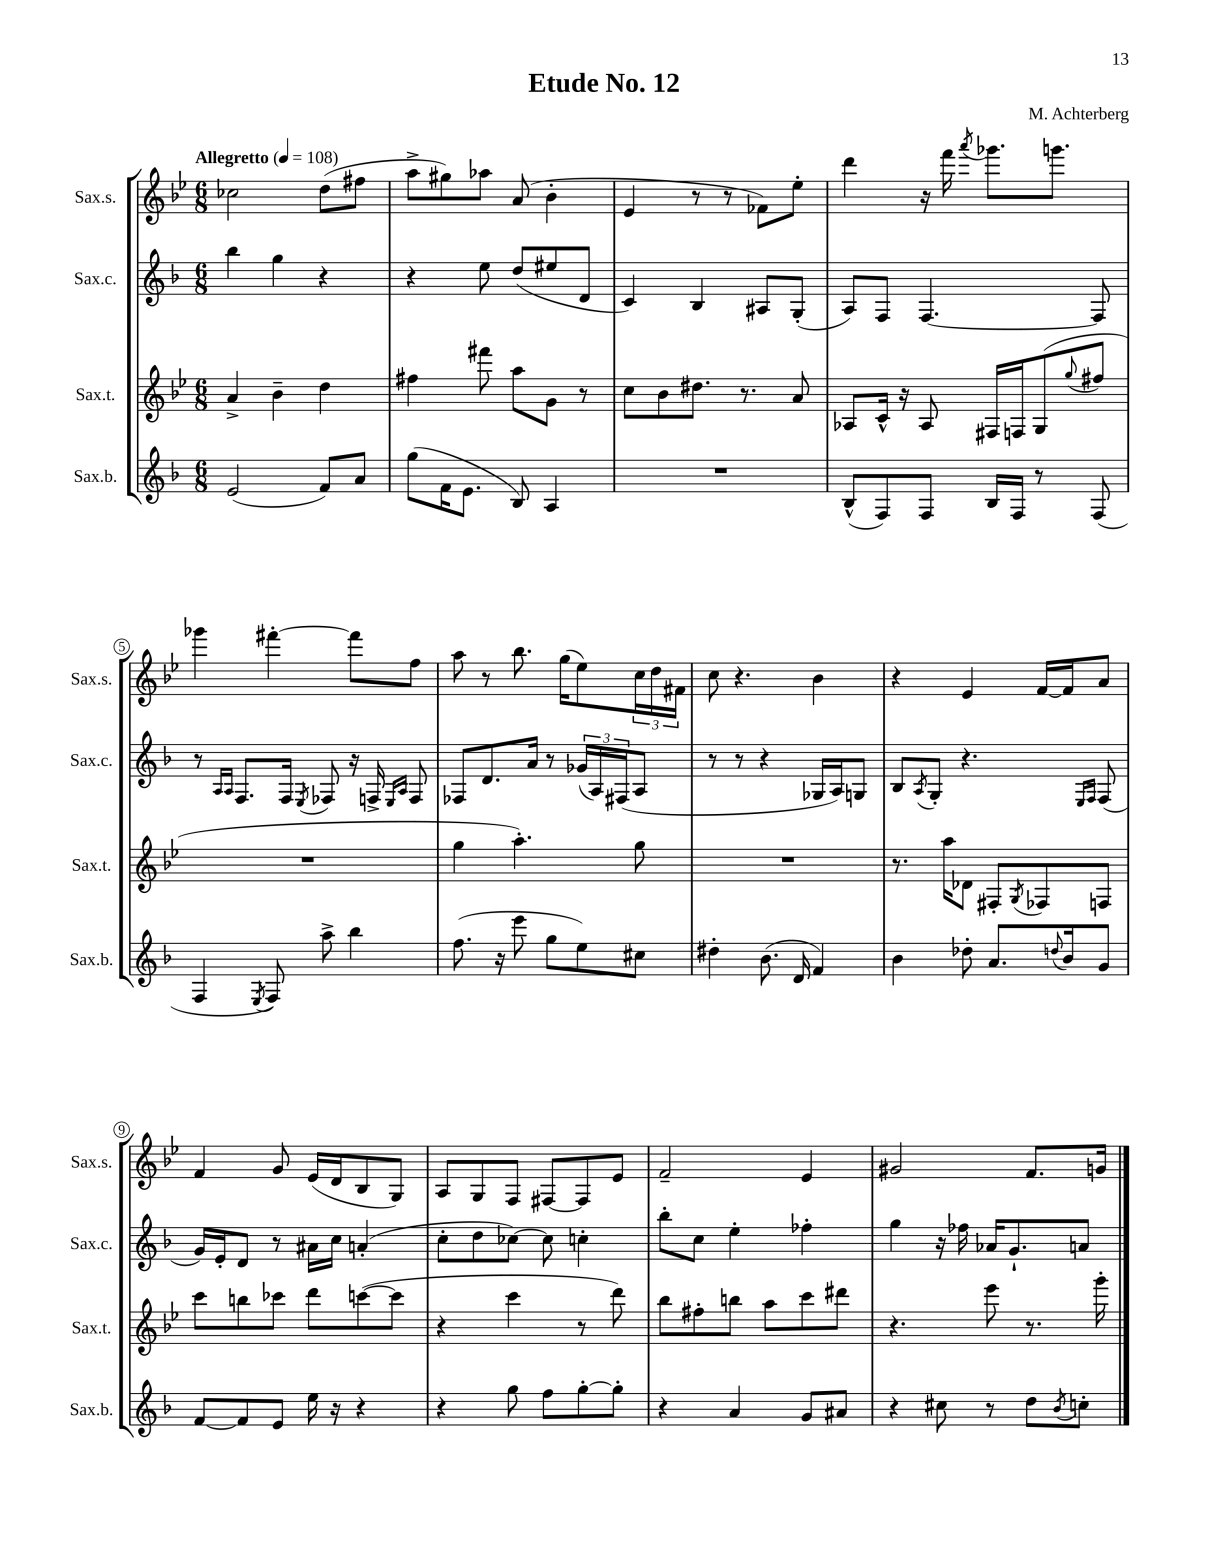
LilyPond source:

\header { title = "Etude No. 12" composer = "M. Achterberg" }
<<
\new StaffGroup <<
\new Staff = "s0" \with { instrumentName = "Sax.s." shortInstrumentName = "Sax.s." } {
    \clef treble \key bes \major \numericTimeSignature \time 6/8 \tempo "Allegretto" 4 = 108
    ces''2 d''8( fis''8 |
    a''8-> gis''8) aes''8 a'8( bes'4-. |
    ees'4 r8 r8 fes'8) ees''8-. |
    d'''4 r16 f'''16 \acciaccatura { a'''8 } ges'''8. g'''8. |
    ges'''4 fis'''4~-. fis'''8 f''8 |
    a''8 r8 bes''8. g''16( ees''8) \tuplet 3/2 { c''16 d''16 fis'16 } |
    c''8 r4. bes'4 |
    r4 ees'4 f'16~ f'16 a'8 |
    f'4 g'8 ees'16( d'16 bes8 g8) |
    a8 g8 f8 fis8~ fis8 ees'8 |
    f'2-- ees'4 |
    gis'2 f'8. g'16 \bar "|." |
}
\new Staff = "s1" \with { instrumentName = "Sax.c." shortInstrumentName = "Sax.c." } {
    \clef treble \key f \major \numericTimeSignature \time 6/8
    bes''4 g''4 r4 |
    r4 e''8 d''8( eis''8 d'8 |
    c'4) bes4 ais8 g8-.( |
    a8) f8 f4.~ f8 |
    r8 \grace { a16 a16 } f8. f16 \acciaccatura { e8 } fes8 r16 f16-> \grace { e16 a16 } f8 |
    fes8 d'8. a'16 r8 \tuplet 3/2 { ges'16( a16) fis16( } a8 |
    r8 r8 r4 ges16 a16) g8 |
    bes8 \acciaccatura { a8 } g8-. r4. \grace { e16 f16 } f8( |
    g'16) e'16-. d'8 r8 ais'16 c''16 a'4-.( |
    c''8-. d''8 ces''8~) ces''8 c''4-. |
    bes''8-. c''8 e''4-. fes''4-. |
    g''4 r16 fes''16 aes'16 g'8.-! a'8 \bar "|." |
}
\new Staff = "s2" \with { instrumentName = "Sax.t." shortInstrumentName = "Sax.t." } {
    \clef treble \key bes \major \numericTimeSignature \time 6/8
    a'4-> bes'4-- d''4 |
    fis''4 fis'''8 a''8 g'8 r8 |
    c''8 bes'8 dis''8. r8. a'8 |
    aes8 c'16-^ r16 aes8 fis16 f16 g8( \appoggiatura { g''8 } fis''8 |
    R2. |
    g''4 a''4.-.) g''8 |
    R2. |
    r8. a''16 des'8 fis8-. \acciaccatura { g8 } fes8 f8 |
    c'''8 b''8 ces'''8 d'''8 c'''8~( c'''8 |
    r4 c'''4 r8 d'''8) |
    bes''8 fis''8-. b''8 a''8 c'''8 dis'''8 |
    r4. ees'''8 r8. g'''16-. \bar "|." |
}
\new Staff = "s3" \with { instrumentName = "Sax.b." shortInstrumentName = "Sax.b." } {
    \clef treble \key f \major \numericTimeSignature \time 6/8
    e'2( f'8) a'8 |
    g''8( f'16 e'8. bes8) a4 |
    R2. |
    bes8-^( f8) f8 bes16 f16 r8 f8( |
    f4 \acciaccatura { e8 } f8) a''8-> bes''4 |
    f''8.( r16 e'''8 g''8 e''8) cis''8 |
    dis''4-. bes'8.( d'16 f'4) |
    bes'4 des''8-. a'8. \appoggiatura { d''8 } bes'16 g'8 |
    f'8~ f'8 e'8 e''16 r16 r4 |
    r4 g''8 f''8 g''8~-. g''8-. |
    r4 a'4 g'8 ais'8 |
    r4 cis''8 r8 d''8 \acciaccatura { bes'8 } c''8-. \bar "|." |
}
>>
>>
\layout { \context { \Score \override BarNumber.stencil = #(make-stencil-circler 0.1 0.3 ly:text-interface::print) } }
